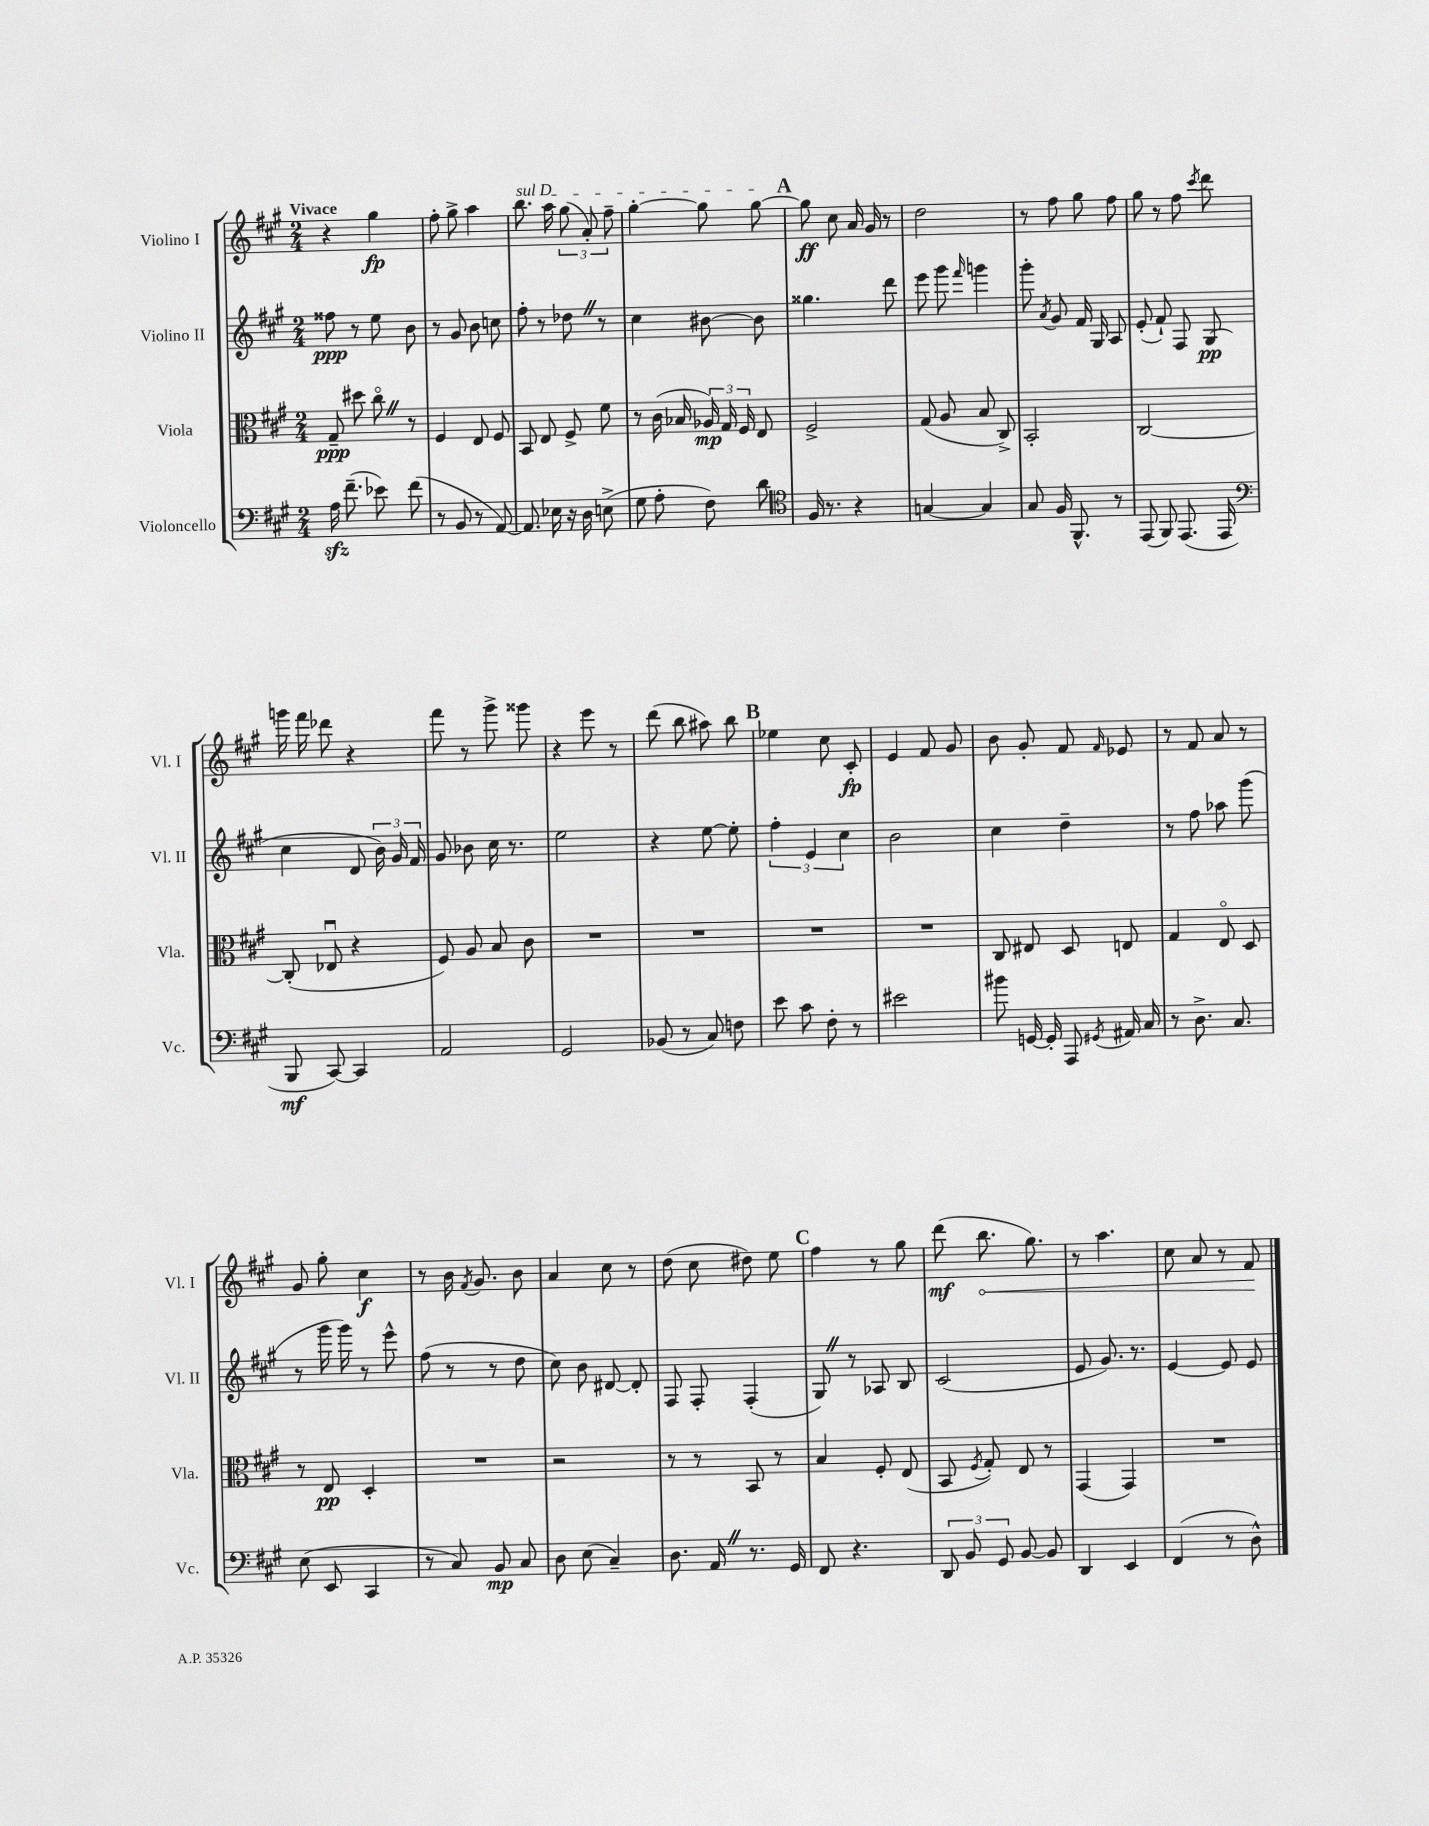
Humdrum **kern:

**kern	**dynam	**kern	**dynam	**kern	**dynam	**kern	**dynam
*part4	*part4	*part3	*part3	*part2	*part2	*part1	*part1
*staff4	*staff4	*staff3	*staff3	*staff2	*staff2	*staff1	*staff1
*I"Violoncello	*	*I"Viola	*	*I"Violino II	*	*I"Violino I	*
*I'Vc.	*	*I'Vla.	*	*I'Vl. II	*	*I'Vl. I	*
*clefF4	*	*clefC3	*	*clefG2	*	*clefG2	*
*k[f#c#g#]	*	*k[f#c#g#]	*	*k[f#c#g#]	*	*k[f#c#g#]	*
*M2/4	*	*M2/4	*	*M2/4	*	*M2/4	*
=1	=1	=1	=1	=1	=1	=1	=1
!	!	!	!	!	!	!LO:TX:a:B:t=Vivace	!
16Azz\	.	8G#~/	ppp	8ff##X\	ppp	4r	.
(8.f#~\	.	.	.	.	.	.	.
.	.	8dd#X\	.	8r	.	.	.
8e-X\)	.	8cc#Z\	.	8ee\	.	4gg#\	fp
(8f#\	.	8r	.	8b\	.	.	.
=2	=2	=2	=2	=2	=2	=2	=2
8r	.	4F#/	.	8r	.	8ff#'\	.
8BB/	.	.	.	8g#/	.	8gg#^\	.
8r	.	8E/	.	8b\	.	4aa\	.
[8AA/)	.	8F#/	.	8ccn\	.	.	.
=3	=3	=3	=3	=3	=3	=3	=3
!	!	!	!	!	!	!LO:TX:a:i:t=sul D	!
8.AA/]	.	8BB/	.	8ff#'\	.	8.bb\	.
.	.	8E/	.	8r	.	.	.
16E-X\	.	.	.	.	.	16aa\	.
16r	.	8F#^/	.	8dd-XZ\	.	(12gg#\	.
16D\	.	.	.	.	.	.	.
.	.	.	.	.	.	12a'/)	.
(8En^\	.	8f#\	.	8r	.	.	.
.	.	.	.	.	.	12ff#~\	.
=4	=4	=4	=4	=4	=4	=4	=4
8G#\	.	8r	.	4cc#\	.	[4gg#'\	.
8A'\	.	(16c#\	.	.	.	.	.
.	.	16B-X/	.	.	.	.	.
8F#\)	.	24A-X/)	mp	[8b#X\	.	8gg#\]	.
.	.	24G#/	.	.	.	.	.
.	.	24F#/	.	.	.	.	.
8d\	.	8E/	.	8b#\]	.	[8gg#\	.
!!LO:REH:place=s1:t=A
=5	=5	=5	=5	=5	=5	=5	=5
*clefC4	*	*	*	*	*	*	*
16F#/	.	2F#^/	.	4.gg##X\	.	8gg#\]	ff
8.r	.	.	.	.	.	.	.
.	.	.	.	.	.	8cc#\	.
4r	.	.	.	.	.	16a/	.
.	.	.	.	.	.	16g#/	.
.	.	.	.	8ddd\	.	8r	.
=6	=6	=6	=6	=6	=6	=6	=6
[4Gn/	.	(8G#/	.	8eee\	.	2dd\	.
.	.	8A/	.	8ggg#\	.	.	.
.	.	.	.	16qqfff#/	.	.	.
4G/]	.	8B/	.	4gggn\	.	.	.
.	.	8C#^/)	.	.	.	.	.
=7	=7	=7	=7	=7	=7	=7	=7
8G#/	.	2BB'/	.	8ggg#'\	.	8r	.
.	.	.	.	8qa/	.	.	.
16F#/	.	.	.	8g#/	.	8ff#\	.
8.FF#^^/	.	.	.	.	.	.	.
.	.	.	.	16f#/	.	8gg#\	.
.	.	.	.	16G#/	.	.	.
8r	.	.	.	8A/	.	8ff#\	.
=8	=8	=8	=8	=8	=8	=8	=8
(8EE/	.	[2C#/	.	(8e'/	.	8gg#\	.
8FF#/)	.	.	.	8f#`/)	.	8r	.
(8.EE/	.	.	.	8F#/	.	8ff#\	.
.	.	.	.	.	.	8qccc#/	.
.	.	.	.	(8G#/	pp	8ddd\	.
16EE/	.	.	.	.	.	.	.
!!LO:LB:g=z
=9	=9	=9	=9	=9	=9	=9	=9
*clefF4	*	*	*	*	*	*	*
8BBB/	mf	(8C#'/]	.	4cc#\	.	16gggn\	.
.	.	.	.	.	.	16fff#\	.
[8CC#/)	.	8E-Xu/	.	.	.	8ddd-X\	.
4CC#/]	.	4r	.	8d/	.	4r	.
.	.	.	.	24b\)	.	.	.
.	.	.	.	24g#/	.	.	.
.	.	.	.	24f#/	.	.	.
=10	=10	=10	=10	=10	=10	=10	=10
2AA/	.	8F#/)	.	8g#/	.	8fff#\	.
.	.	8A/	.	8b-X\	.	8r	.
.	.	8B/	.	16cc#\	.	8ggg#^\	.
.	.	.	.	8.r	.	.	.
.	.	8c#\	.	.	.	8ggg##X\	.
=11	=11	=11	=11	=11	=11	=11	=11
2GG#/	.	2r	.	2ee\	.	4r	.
.	.	.	.	.	.	8eee\	.
.	.	.	.	.	.	8r	.
=12	=12	=12	=12	=12	=12	=12	=12
(8BB-X/	.	2r	.	4r	.	(8ddd\	.
8r	.	.	.	.	.	8bb\	.
8C#/)	.	.	.	[8ee\	.	8aa#X\)	.
8Fn\	.	.	.	8ee'\]	.	8bb\	.
!!LO:REH:place=s1:t=B
=13	=13	=13	=13	=13	=13	=13	=13
8e\	.	2r	.	6ff#'\	.	4ee-X\	.
8c#\	.	.	.	.	.	.	.
.	.	.	.	6e/	.	.	.
8F#'\	.	.	.	.	.	8cc#\	.
.	.	.	.	6cc#\	.	.	.
8r	.	.	.	.	.	8c#'/	fp
=14	=14	=14	=14	=14	=14	=14	=14
2e#X\	.	2r	.	2b\	.	4e/	.
.	.	.	.	.	.	8f#/	.
.	.	.	.	.	.	8g#/	.
=15	=15	=15	=15	=15	=15	=15	=15
8b#X\	.	8C#/	.	4cc#\	.	8b\	.
[16GGn/	.	8E#X/	.	.	.	8g#'/	.
16GG'/]	.	.	.	.	.	.	.
8AAA/	.	8D/	.	4dd~\	.	8f#/	.
8qGG#X/	.	.	.	.	.	16qqf#/	.
16AA#X/	.	8En/	.	.	.	8e-X/	.
16C#/	.	.	.	.	.	.	.
=16	=16	=16	=16	=16	=16	=16	=16
8r	.	4G#/	.	8r	.	8r	.
8.D^\	.	.	.	8ff#\	.	8f#/	.
.	.	8E/	.	8aa-X\	.	8a/	.
8.C#/	.	.	.	.	.	.	.
.	.	8D/	.	(8ggg#\	.	8r	.
!!LO:LB:g=z
=17	=17	=17	=17	=17	=17	=17	=17
(8E\	.	8r	.	8r	.	8g#/	.
8EE/	.	8E/	pp	16ggg#\	.	8gg#'\	.
.	.	.	.	16ggg#\)	.	.	.
4CC#/	.	4D'/	.	8r	.	4cc#\	f
.	.	.	.	8eee^^\	.	.	.
=18	=18	=18	=18	=18	=18	=18	=18
8r	.	2r	.	(8ff#\	.	8r	.
8C#/)	.	.	.	8r	.	16b\	.
.	.	.	.	.	.	8qf#/	.
.	.	.	.	.	.	8.g#/	.
8BB/	mp	.	.	8r	.	.	.
8C#/	.	.	.	8dd\	.	8b\	.
=19	=19	=19	=19	=19	=19	=19	=19
8D\	.	2r	.	8cc#\)	.	4a/	.
(8E\	.	.	.	8b\	.	.	.
4C#~/)	.	.	.	[8d#X/	.	8cc#\	.
.	.	.	.	8d#'/]	.	8r	.
=20	=20	=20	=20	=20	=20	=20	=20
8.D\	.	8r	.	8F#/	.	(8dd\	.
.	.	8r	.	8F#'/	.	8cc#\	.
16AAZ/	.	.	.	.	.	.	.
8.r	.	8BB/	.	(4F#'/	.	8dd#X\)	.
.	.	8r	.	.	.	8ee\	.
16GG#/	.	.	.	.	.	.	.
!!LO:REH:place=s1:t=C
=21	=21	=21	=21	=21	=21	=21	=21
8FF#/	.	4B/	.	8G#Z/)	.	4ff#\	.
4.r	.	.	.	8r	.	.	.
.	.	8F#'/	.	8A-X/	.	8r	.
.	.	(8E/	.	8B/	.	8gg#\	.
=22	=22	=22	=22	=22	=22	=22	=22
12DD/	.	8BB/	.	(2c#/	.	(8ddd\	mf
12BB/	.	.	.	.	.	.	.
.	.	8qF#/	.	.	.	.	.
!	!	!	!	!	!	!	!LO:HP:b
.	.	8G#'/)	.	.	.	8.bb\	<
12GG#/	.	.	.	.	.	.	.
[8BB/	.	8E/	.	.	.	.	.
.	.	.	.	.	.	8.gg#\)	.
8BB/]	.	8r	.	.	.	.	.
=23	=23	=23	=23	=23	=23	=23	=23
4DD/	.	(4GG#/	.	8e/	.	8r	.
.	.	.	.	8.g#/)	.	4.aa\	.
4EE/	.	4GG#/)	.	.	.	.	.
.	.	.	.	8.r	.	.	.
=24	=24	=24	=24	=24	=24	=24	=24
(4FF#/	.	2r	.	[4e/	.	8cc#\	.
.	.	.	.	.	.	8a/	.
8r	.	.	.	8e/]	.	8r	.
8D^^\)	.	.	.	8e/	.	8f#/	.
.	.	.	.	.	.	.	[
==	==	==	==	==	==	==	==
*-	*-	*-	*-	*-	*-	*-	*-
